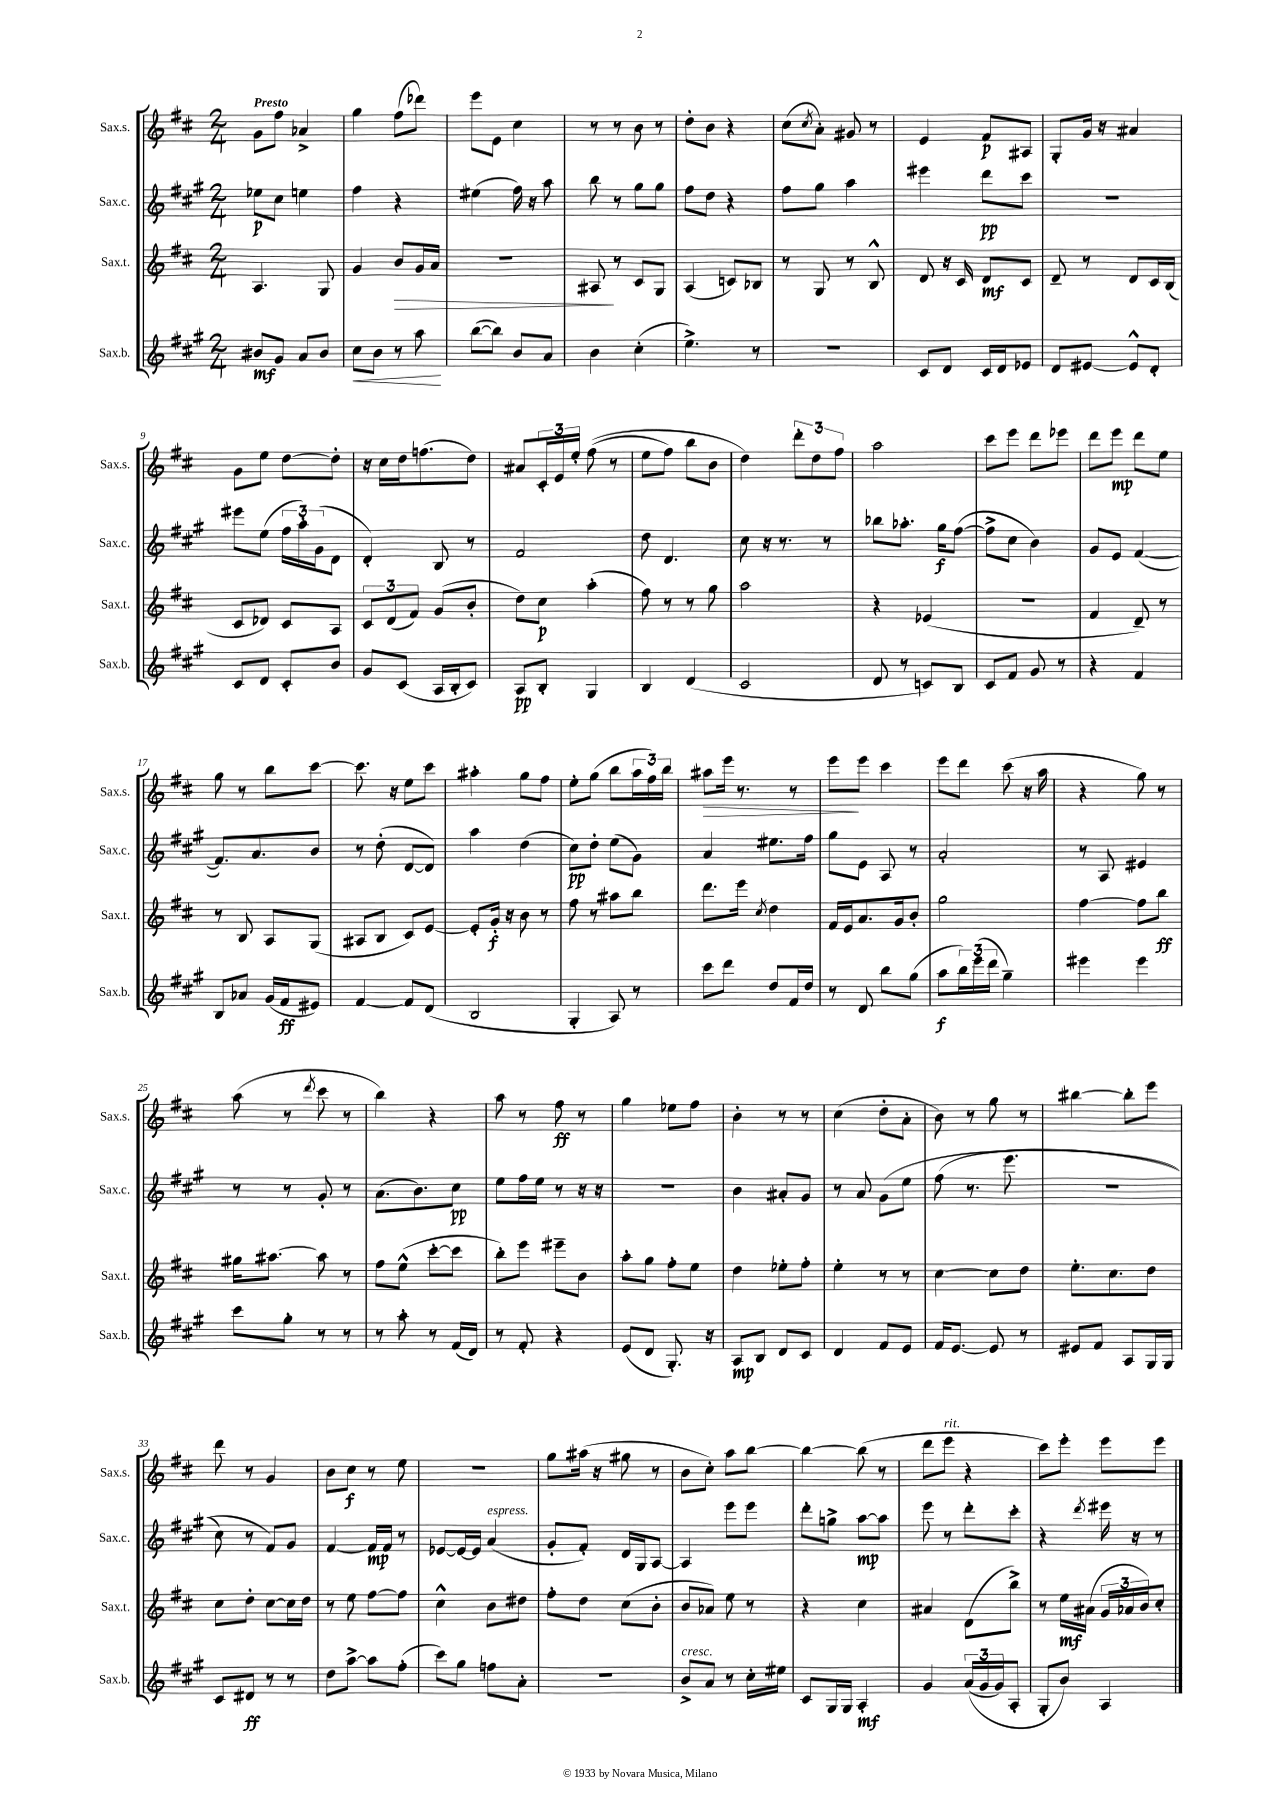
<<
\new StaffGroup <<
\new Staff = "s0" \with { instrumentName = "Sax.s." shortInstrumentName = "Sax.s." } {
    \clef treble \key d \major \numericTimeSignature \time 2/4 \tempo "Presto"
    g'8 fis''8 aes'4-> |
    g''4 fis''8( des'''8) |
    e'''8 e'8 cis''4 |
    r8 r8 b'8 r8 |
    d''8-. b'8 r4 |
    cis''8( \acciaccatura { cis''8 } a'8-.) gis'8 r8 |
    e'4 fis'8\p ais8 |
    g8-. g'16 r16 ais'4 |
    g'8 e''8 d''8~ d''8-. |
    r16 cis''16 d''16 f''8.( d''8) |
    ais'8 \tuplet 3/2 { cis'16-. e'16 e''16-. } fis''8(\( r8 |
    e''8 fis''8) b''8 b'8 |
    d''4\) \tuplet 3/2 { d'''8-. d''8 fis''8 } |
    a''2 |
    cis'''8 e'''8 d'''8 ees'''8 |
    d'''8 e'''8\mp d'''8 e''8 |
    g''8 r8 b''8 cis'''8~ |
    cis'''8. r16 e''8 cis'''8 |
    ais''4-. g''8 fis''8 |
    e''8-. g''8( b''8 \tuplet 3/2 { a''16 fis''16) b''16 } |
    ais''8\> e'''16 r8. r8 |
    e'''8\! e'''8 cis'''4 |
    e'''8 d'''8 cis'''8( r16 a''16 |
    r4 g''8) r8 |
    a''8( r8 \acciaccatura { d'''8 } cis'''8 r8 |
    b''4) r4 |
    a''8 r8 fis''8\ff r8 |
    g''4 ees''8 fis''8 |
    b'4-. r8 r8 |
    cis''4( d''8-. a'8-. |
    b'8) r8 g''8 r8 |
    bis''4~ bis''8-. e'''8 |
    d'''8 r8 g'4 |
    b'8 cis''8\f r8 e''8 |
    R2 |
    g''8 ais''16( r16 gis''8 r8 |
    b'8 cis''8-.) a''8 b''8~ |
    b''4~ b''8( r8 |
    d'''8 e'''8^\markup { \italic "rit." } r4 |
    cis'''8) e'''8-. e'''8 e'''8 \bar "|." |
}
\new Staff = "s1" \with { instrumentName = "Sax.c." shortInstrumentName = "Sax.c." } {
    \clef treble \key a \major \numericTimeSignature \time 2/4
    ees''8\p cis''8 e''4 |
    fis''4 r4 |
    eis''4( fis''16) r16 a''8 |
    b''8 r8 gis''8 gis''8 |
    fis''8 d''8 r4 |
    fis''8 gis''8 a''4 |
    eis'''4 d'''8\pp cis'''8 |
    R2 |
    eis'''8 e''8( \tuplet 3/2 { fis''16 a''16-.) gis'16( } d'8 |
    d'4-.) b8 r8 |
    fis'2 |
    d''8 d'4. |
    cis''8 r16 r8. r8 |
    bes''8 aes''8.-. gis''16\f fis''8~( |
    fis''8-> cis''8 b'4) |
    gis'8 e'8 fis'4~( |
    fis'8.) a'8. b'8 |
    r8 d''8-.( d'8~ d'8) |
    a''4 d''4( |
    cis''8\pp) d''8-. e''8( gis'8) |
    a'4 eis''8. fis''16 |
    gis''8 e'8 a8 r8 |
    a'2-. |
    r8 a8 eis'4 |
    r8 r8 gis'8-. r8 |
    a'8.( b'8.) cis''8\pp |
    e''8 fis''16 e''16 r8 r16 r16 |
    r2 |
    b'4 ais'8-. gis'8 |
    r8 a'8 gis'8\( e''8 |
    fis''8( r8. e'''8. |
    r2 |
    cis''8) r8 fis'8\) gis'8 |
    fis'4~ fis'16\mp fis'16 r8 |
    ees'8~ ees'16~ ees'16 a'4^\markup { \italic "espress." }( |
    gis'8-. fis'8-.) d'16 gis16 a8~ |
    a4 e'''8 e'''8 |
    d'''8-. g''8-> a''8~\mp a''8 |
    e'''8 r8 d'''8-. cis'''8-. |
    r4 \acciaccatura { d'''8 } eis'''16 r16 r8 \bar "|." |
}
\new Staff = "s2" \with { instrumentName = "Sax.t." shortInstrumentName = "Sax.t." } {
    \clef treble \key d \major \numericTimeSignature \time 2/4
    a4. g8 |
    g'4 b'8\> g'16 a'16 |
    R2 |
    ais8\! r8 cis'8 g8 |
    a4( c'8) bes8 |
    r8 g8 r8 b8-^ |
    d'8 r16 cis'16 d'8\mf cis'8 |
    d'8-- r8 d'8 cis'16 b16( |
    cis'8 des'8) cis'8 a8 |
    \tuplet 3/2 { cis'8 d'8( fis'8) } g'8( b'8-. |
    d''8) cis''8\p a''4-.( |
    fis''8) r8 r8 g''8 |
    a''2 |
    r4 ees'4( |
    R2 |
    fis'4 d'8--) r8 |
    r8 b8 a8 g8( |
    ais8 b8 cis'8) e'8~ |
    e'8-. g'16-.\f r16 b'8 r8 |
    fis''8 r8 ais''8 b''8 |
    d'''8. e'''16 \acciaccatura { cis''8 } d''4 |
    fis'16 e'16 a'8. g'16 b'8-. |
    g''2 |
    fis''4~ fis''8 b''8\ff |
    gis''16 ais''8.~ ais''8 r8 |
    fis''8 e''8-^( cis'''8~-. cis'''8 |
    b''8-.) e'''8 eis'''8-- b'8 |
    a''8-. g''8 fis''8-. e''8 |
    d''4 ees''8-. fis''8-. |
    e''4-. r8 r8 |
    cis''4~ cis''8 d''8 |
    e''8.-. cis''8. d''8 |
    cis''8 d''8-. cis''8~ cis''16 d''16 |
    r8 e''8 fis''8~ fis''8 |
    cis''4-^ b'8 dis''8 |
    fis''8-. d''8 cis''8( b'8-. |
    b'8 aes'8) e''8 r8 |
    r4 cis''4 |
    ais'4 d'8( b''8->) |
    r8 e''16\mf ais'16( \tuplet 3/2 { g'16 aes'16 b'16) } cis''8-. \bar "|." |
}
\new Staff = "s3" \with { instrumentName = "Sax.b." shortInstrumentName = "Sax.b." } {
    \clef treble \key a \major \numericTimeSignature \time 2/4
    bis'8\mf gis'8 a'8 bis'8 |
    cis''8\< b'8 r8 a''8\! |
    b''8~( b''8) b'8 a'8 |
    b'4 cis''4-.( |
    e''4.->) r8 |
    R2 |
    cis'8 d'8 cis'16 d'16 ees'8 |
    d'8 eis'8~ eis'8-^ d'8-. |
    cis'8 d'8 cis'8-. b'8 |
    gis'8 cis'8( a16 b16-. cis'8) |
    a8\pp b8-. gis4 |
    b4 d'4( |
    cis'2 |
    d'8 r8 c'8) b8 |
    cis'8 fis'8 gis'8 r8 |
    r4 fis'4 |
    b8 aes'8 gis'16( fis'16\ff eis'8) |
    fis'4~ fis'8 d'8( |
    b2 |
    gis4-. a8) r8 |
    cis'''8 d'''8 d''8 fis'16 d''16 |
    r8 d'8 b''8 gis''8( |
    a''8\f \tuplet 3/2 { b''16) e'''16( d'''16 } gis''4--) |
    eis'''4 eis'''4 |
    cis'''8 gis''8-. r8 r8 |
    r8 a''8-. r8 fis'16( d'16) |
    r8 fis'8-. r4 |
    e'8( d'8 gis8.-.) r16 |
    a8\mp b8 d'8 cis'8 |
    d'4 fis'8 e'8 |
    fis'16 e'8.~ e'8 r8 |
    eis'8 fis'8 a8 gis16 gis16 |
    cis'8 dis'8\ff r8 r8 |
    d''8 a''8~-> a''8 fis''8-.( |
    cis'''8) gis''8 f''8 a'8-. |
    r2 |
    b'8->^\markup { \italic "cresc." } a'8 r8 cis''16-. eis''16 |
    cis'8 gis16 gis16 a4-.\mf |
    gis'4 \tuplet 3/2 { a'16(\( gis'16 gis'16) } a8-. |
    gis8-. b'8\) a4 \bar "|." |
}
>>
>>
